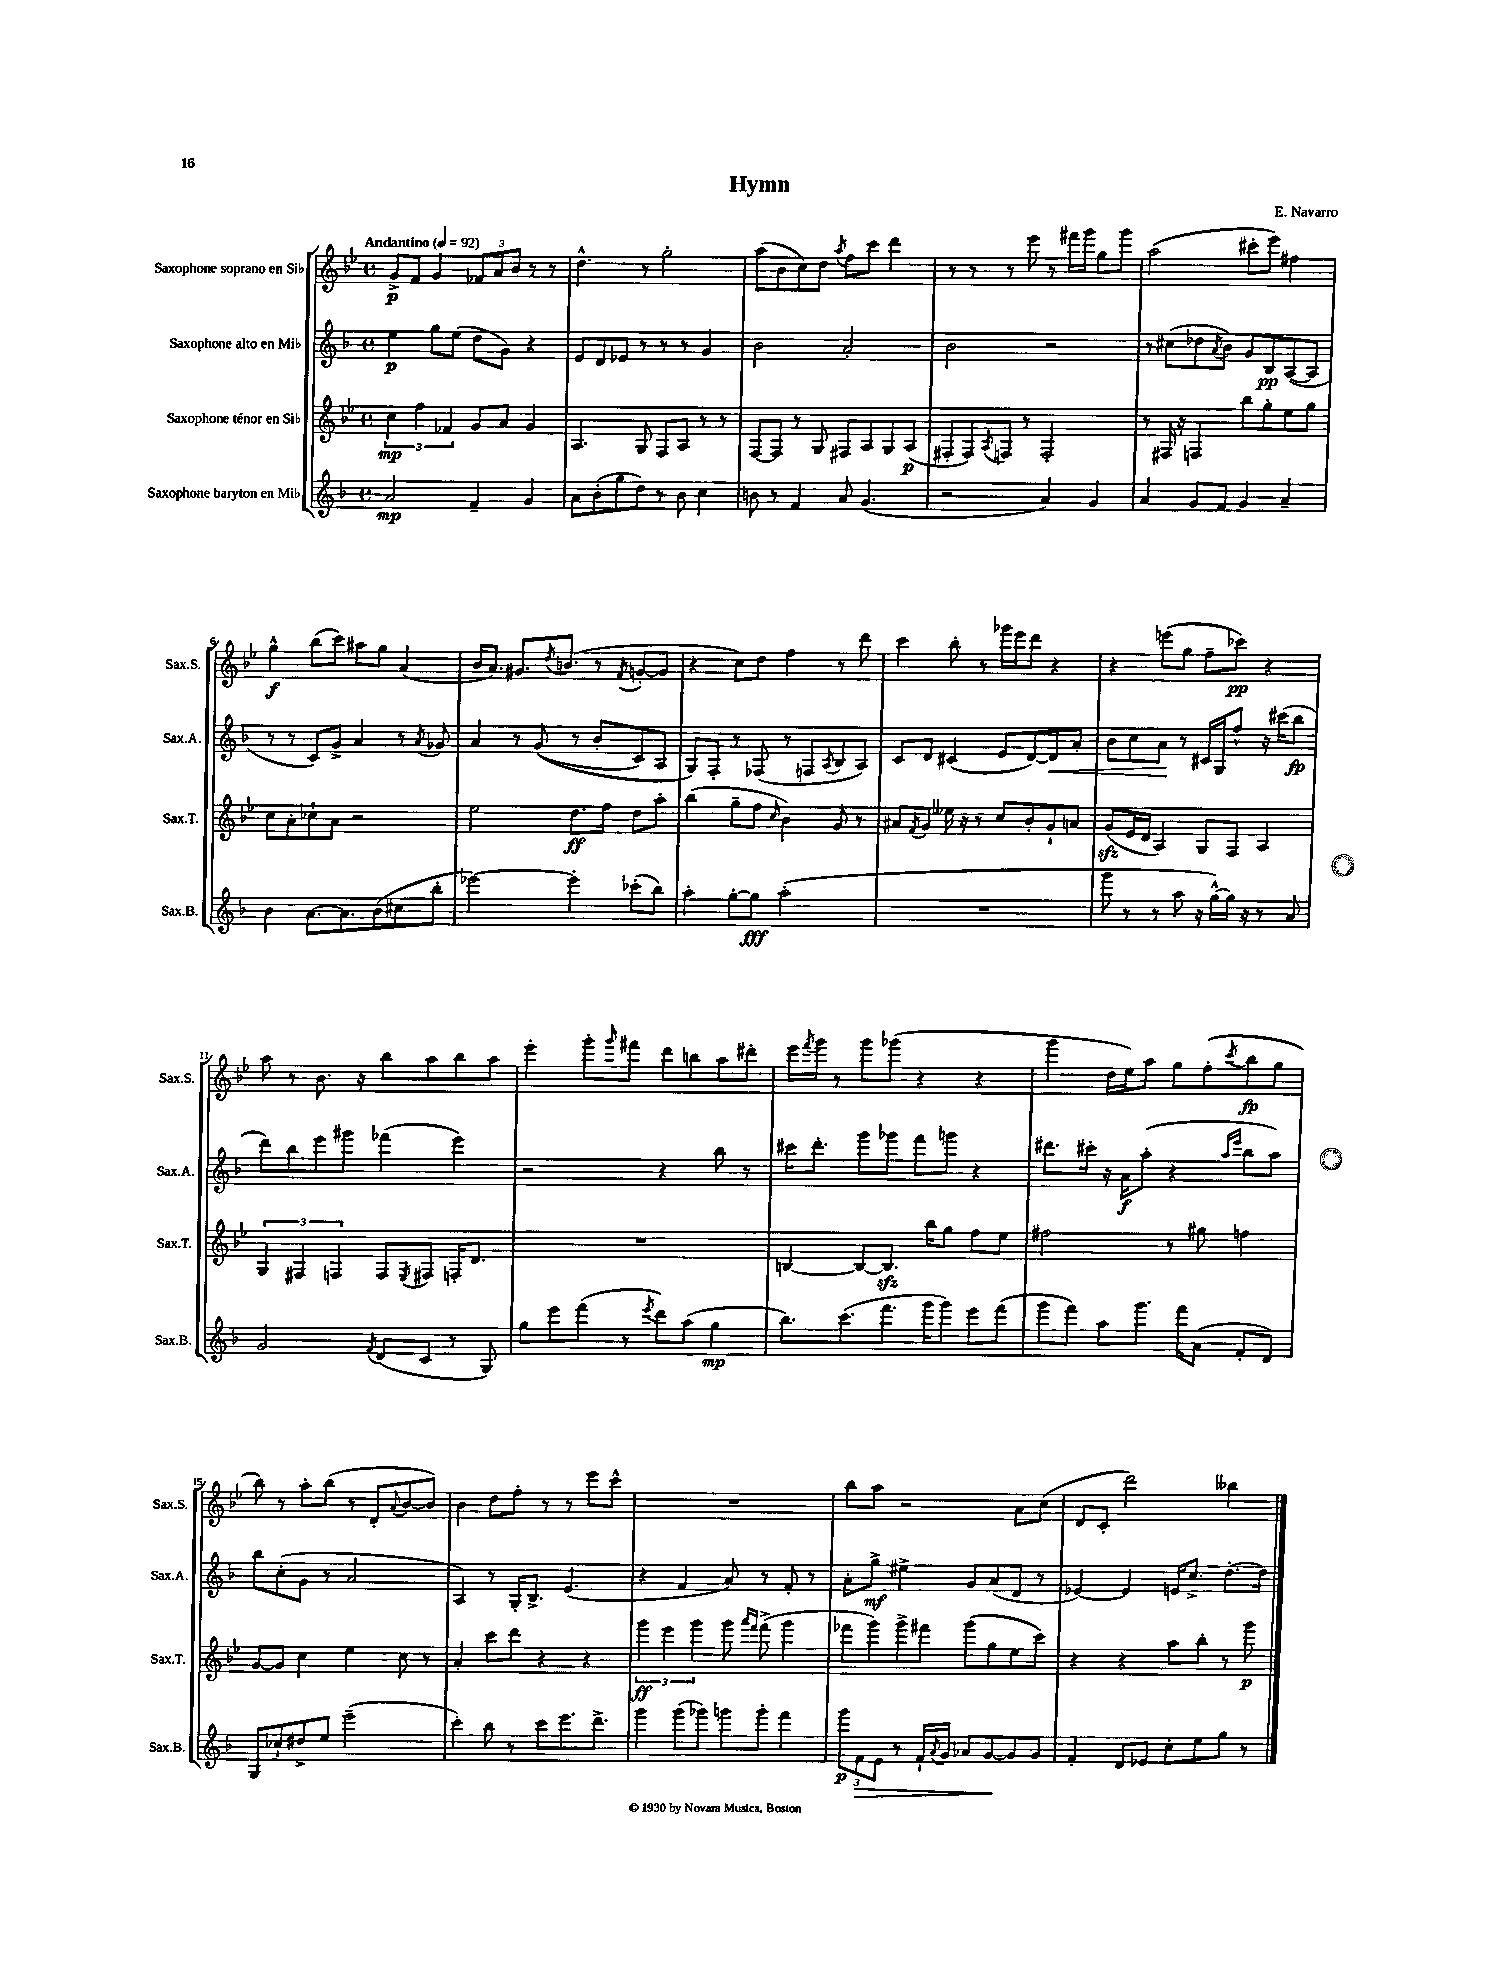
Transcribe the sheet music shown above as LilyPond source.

\header { title = "Hymn" composer = "E. Navarro" }
<<
\new StaffGroup <<
\new Staff = "s0" \with { instrumentName = "Saxophone soprano en Sib" shortInstrumentName = "Sax.S." } {
    \clef treble \key bes \major \defaultTimeSignature \time 4/4 \tempo "Andantino" 4 = 92
    g'8->\p f'8 g'4 \tuplet 3/2 { fes'8 a'8 bes'8 } r8 r8 |
    d''4.-^ r8 g''2-. |
    a''8( bes'8 c''8) d''8 \acciaccatura { a''8 } f''8 c'''8 d'''4 |
    r8 r8 r8 ees'''8 r8 fis'''16 g'''16 g''8 g'''8 |
    a''2( cis'''8-. ees'''8) fis''4 |
    g''4-^\f bes''8( c'''8) ais''8 g''8 a'4( |
    bes'16 a'8.) gis'8. \acciaccatura { d''8 } b'8.( r8 \acciaccatura { f'8 } g'8~-. g'8 |
    r4 c''8) d''8 f''4 r8 d'''8 |
    c'''4 bes''8-. r8 ges'''16 ees'''16 d'''8 r4 |
    r4 e'''8( g''8 f''8-- ces'''8\pp) r4 |
    a''8 r8 bes'8. r16 bes''8 a''8 bes''8 a''8 |
    ees'''4-. g'''8-. \grace { g'''16 } fis'''8 d'''8 b''8 a''8 dis'''8-. |
    ees'''16 \acciaccatura { f'''8 } g'''16 r8 g'''8 ges'''8( r4 r4 |
    g'''4 d''16 ees''16) a''8 g''8 f''8-.( \acciaccatura { c'''8 } bes''8\fp g''8 |
    bes''8) r8 a''8-. bes''8( r8 d'8-. \appoggiatura { a'8 } bes'8~ bes'8) |
    bes'4 d''8 f''8-. r8 r8 ees'''8 c'''8-^ |
    R1 |
    bes''8 a''8 r2 a'8 c''8( |
    d'8 c'8-. d'''2) beses''4 \bar "|." |
}
\new Staff = "s1" \with { instrumentName = "Saxophone alto en Mib" shortInstrumentName = "Sax.A." } {
    \clef treble \key f \major \defaultTimeSignature \time 4/4
    e''4\p g''8 e''8( d''8 g'8) r4 |
    e'8 d'8 ees'8 r8 r8 r8 g'4 |
    bes'2 a'2-. |
    bes'2 r2 |
    r8 cis''8( des''8 \acciaccatura { a'8 } bes'8) g'8 bes8\pp a8~( a8 |
    r8 r8 c'8) g'8-> a'4 r8 \acciaccatura { a'8 } ges'8 |
    a'4 r8 g'8(\( r8 bes'8-. c'8) a8 |
    g8\) f8-. r8 fes8( r8 f8 \acciaccatura { a8 } bes8 a8) |
    c'8 d'8 cis'4( e'8 d'8~) d'8\< a'8-. |
    bes'8 c''8 a'8\! r8 cis'16 g16 f''8-^ r16 cis'''16( bes''8\fp |
    d'''8) bes''8 e'''8 gis'''8 fes'''4( e'''4) |
    r2 r4 bes''8 r8 |
    cis'''16 d'''8.-. g'''8 ges'''8 f'''8 g'''8 r4 |
    dis'''8. cis'''16-. r16 a'16\f a''8-.( r4 \grace { a''16 e'''16 } bes''8 a''8) |
    bes''8 c''8-.( g'8 r8 a'2 |
    a4) r8 g16-. bes8.-> e'4.( |
    r4 f'4 a'8) r8 f'8-. r8 |
    a'8-. g''8->\mf eis''4-> g'8 a'8( d'8 r8 |
    ees'4~) ees'4 e'16 c''8.-> d''8.~-. d''16 \bar "|." |
}
\new Staff = "s2" \with { instrumentName = "Saxophone ténor en Sib" shortInstrumentName = "Sax.T." } {
    \clef treble \key bes \major \defaultTimeSignature \time 4/4
    \tuplet 3/2 { c''4\mp f''4 fes'4 } g'8 a'8 g'4 |
    a4. g8 f8 a8 r8 r8 |
    f8~ f8 r8 g8 fis8 a8 g8 a8\p( |
    fis8-. fis8) \acciaccatura { a8 } f8 r8 f2-. |
    r8 fis16 r16 f4 bes''8 g''8-. ees''8 g''8 |
    c''8 a'8-. ces''8-! a'8 r2 |
    ees''2 d''8.\ff f''16 d''8 a''8-. |
    bes''4( g''8-- f''8 \grace { c''16 } bes'4) g'8 r8 |
    ais'8 \acciaccatura { f'8 } g'8 eeses''16 r16 r8 c''8 bes'8-. g'8-! a'8 |
    g'8\sfz( ees'16 d'16 a4) g8 f8 a4 |
    \tuplet 3/2 { g4 fis4 f4 } f8 \acciaccatura { ees8 } fis8 f16-. d'8. |
    R1 |
    b4~ b8~ b8.\sfz bes''16 g''8 f''8 ees''8 |
    fis''2 r8 gis''8 f''4 |
    g'8~ g'8 c''4 ees''4 c''8 r8 |
    a'4-. c'''8 d'''8 r4 r4 |
    \tuplet 3/2 { g'''4\ff ees'''4 g'''4 } g'''8 \grace { a'''16 f'''16 } f'''8->( g'''4 |
    fes'''8 g'''8) g'''8-> fis'''8 g'''8( g''8 ees''8 c'''8) |
    r4 r4 a''8 bes''8-. r8 g'''8\p \bar "|." |
}
\new Staff = "s3" \with { instrumentName = "Saxophone baryton en Mib" shortInstrumentName = "Sax.B." } {
    \clef treble \key f \major \defaultTimeSignature \time 4/4
    a'2\mp f'4-- g'4 |
    a'8 bes'8-.( g''8 d''8) r8 bes'8 c''4 |
    b'8 r8 f'4 a'8 g'4.( |
    r2 a'4) g'4 |
    a'4 g'8 f'8 g'4 a'4-- |
    bes'4 a'8.~ a'8. bes'8( cis''8 bes''8-. |
    ees'''2~) ees'''4-. ces'''8-.( bes''8) |
    a''4-. g''8~-. g''8\fff a''2-.( |
    R1 |
    g'''8 r8 r8 a''8 r16 g''16~-^) g''16 r16 r8 a'8 |
    g'2 \acciaccatura { f'8 } d'8( c'8 r8 g8) |
    g''8 e'''8 f'''8( r8 \acciaccatura { e'''8 } d'''8) a''8( g''4\mp |
    bes''8.) c'''8.( f'''8. g'''16 g'''8) e'''8 f'''8( |
    g'''8 f'''8) a''8 g'''8. f'''16 a'8( f'8-. d'8) |
    g8 ces''8-! dis''8-> e''8 e'''2--( |
    c'''4-.) bes''8 r8 c'''8 e'''8. d'''8.-> |
    g'''4 g'''8( ges'''8) g'''8 g'''8-. f'''4 |
    \tuplet 3/2 { g'''8\p f'8\> e'8 } r8 f'16-! \acciaccatura { a'8 } g'16 aes'8 g'8~\! g'8 g'8 |
    f'4-. d'8 ees'8 c''8-. e''8 g''8 r8 \bar "|." |
}
>>
>>
